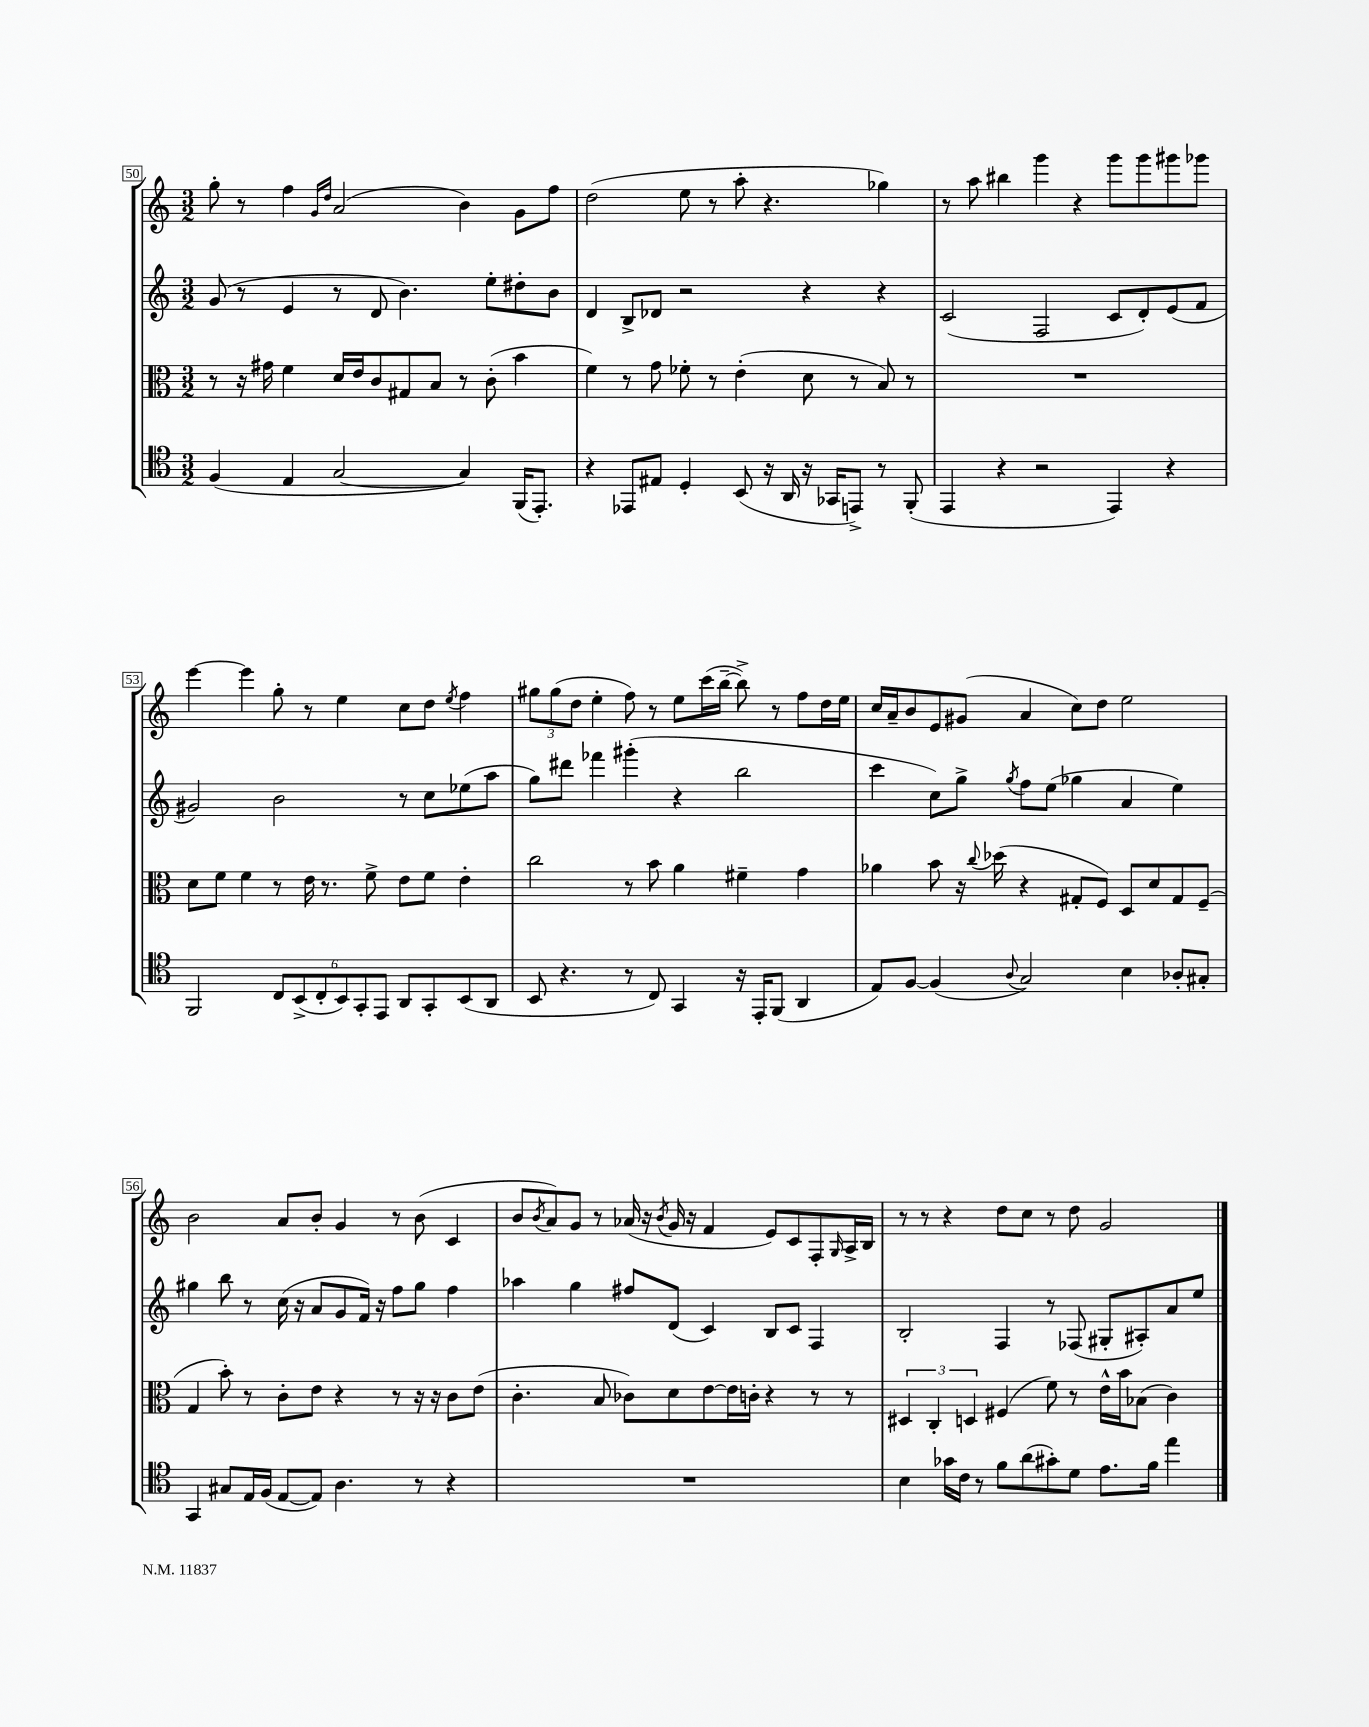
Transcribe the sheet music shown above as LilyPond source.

<<
\new StaffGroup <<
\new Staff = "s0" {
    \clef treble \key c \major \numericTimeSignature \time 3/2
    g''8-. r8 f''4 \grace { g'16 d''16 } a'2( b'4) g'8 f''8 |
    d''2( e''8 r8 a''8-. r4. ges''4) |
    r8 a''8 bis''4 g'''4 r4 g'''8 g'''8 gis'''8 ges'''8 |
    e'''4~ e'''4 g''8-. r8 e''4 c''8 d''8 \acciaccatura { e''8 } f''4 |
    \tuplet 3/2 { gis''8 gis''8( d''8 } e''4-. f''8) r8 e''8 c'''16( b''16~-- b''8->) r8 f''8 d''16 e''16 |
    c''16 a'16-- b'8 e'8 gis'8( a'4 c''8) d''8 e''2 |
    b'2 a'8 b'8-. g'4 r8 b'8( c'4 |
    b'8 \acciaccatura { b'8 } a'8) g'8 r8 aes'16( r16 \acciaccatura { b'8 } g'16 r16 f'4 e'8) c'8 f8-. \grace { g16 } a16-> b16 |
    r8 r8 r4 d''8 c''8 r8 d''8 g'2 \bar "|." |
}
\new Staff = "s1" {
    \clef treble \key c \major \numericTimeSignature \time 3/2
    g'8( r8 e'4 r8 d'8 b'4.) e''8-. dis''8-. b'8 |
    d'4 b8-> des'8 r2 r4 r4 |
    c'2( f2 c'8 d'8-.) e'8( f'8 |
    gis'2) b'2 r8 c''8 ees''8( a''8 |
    g''8) dis'''8 fes'''4 gis'''4-.( r4 b''2 |
    c'''4 c''8) g''8-> \acciaccatura { g''8 } f''8 e''8( ges''4 a'4 e''4) |
    gis''4 b''8 r8 c''16( r16 a'8 g'8 f'16) r16 f''8 gis''8 f''4 |
    aes''4 g''4 fis''8 d'8( c'4) b8 c'8 f4 |
    b2-. f4 r8 fes8( gis8-. ais8-.) a'8 e''8 \bar "|." |
}
\new Staff = "s2" {
    \clef alto \key c \major \numericTimeSignature \time 3/2
    r8 r16 gis'16 f'4 d'16 e'16 c'8 gis8 b8 r8 c'8-.( b'4 |
    f'4) r8 g'8 fes'8-. r8 e'4-.( d'8 r8 b8) r8 |
    R1. |
    d'8 f'8 f'4 r8 e'16 r8. f'8-> e'8 f'8 e'4-. |
    c''2 r8 b'8 a'4 fis'4-- g'4 |
    aes'4 b'8 r16 \appoggiatura { c''8 } des''16( r4 gis8-. f8) d8 d'8 gis8 f8--( |
    g4 b'8-.) r8 c'8-. e'8 r4 r8 r16 r16 c'8 e'8( |
    c'4.-. b8 ces'8) d'8 e'8~ e'16 c'16-. r4 r8 r8 |
    \tuplet 3/2 { dis4 c4-. d4 } fis4( f'8) r8 e'16-^ b'16 bes8( c'4) \bar "|." |
}
\new Staff = "s3" {
    \clef tenor \key c \major \numericTimeSignature \time 3/2
    f4( e4 g2~ g4) f,16( e,8.-.) |
    r4 ees,8 eis8 d4-. b,8( r16 a,16 r16 ges,16 e,8->) r8 f,8-.( |
    e,4 r4 r2 e,4) r4 |
    f,2 \tuplet 6/4 { c8 b,8->( c8-. b,8) g,8-. e,8 } a,8 g,8-. b,8( a,8 |
    b,8 r4. r8 c8) g,4 r16 e,16-. f,8( a,4 |
    e8) f8~ f4( \appoggiatura { a8 } g2) b4 aes8-. gis8-. |
    g,4 gis8 e16 f16( e8~ e8) a4. r8 r4 |
    R1. |
    b4 ges'16 c'16 r8 f'8 a'8( gis'8-.) d'8 e'8. f'16 e''4 \bar "|." |
}
>>
>>
\layout { \context { \Score currentBarNumber = #50 \override BarNumber.stencil = #(make-stencil-boxer 0.1 0.3 ly:text-interface::print) } }
